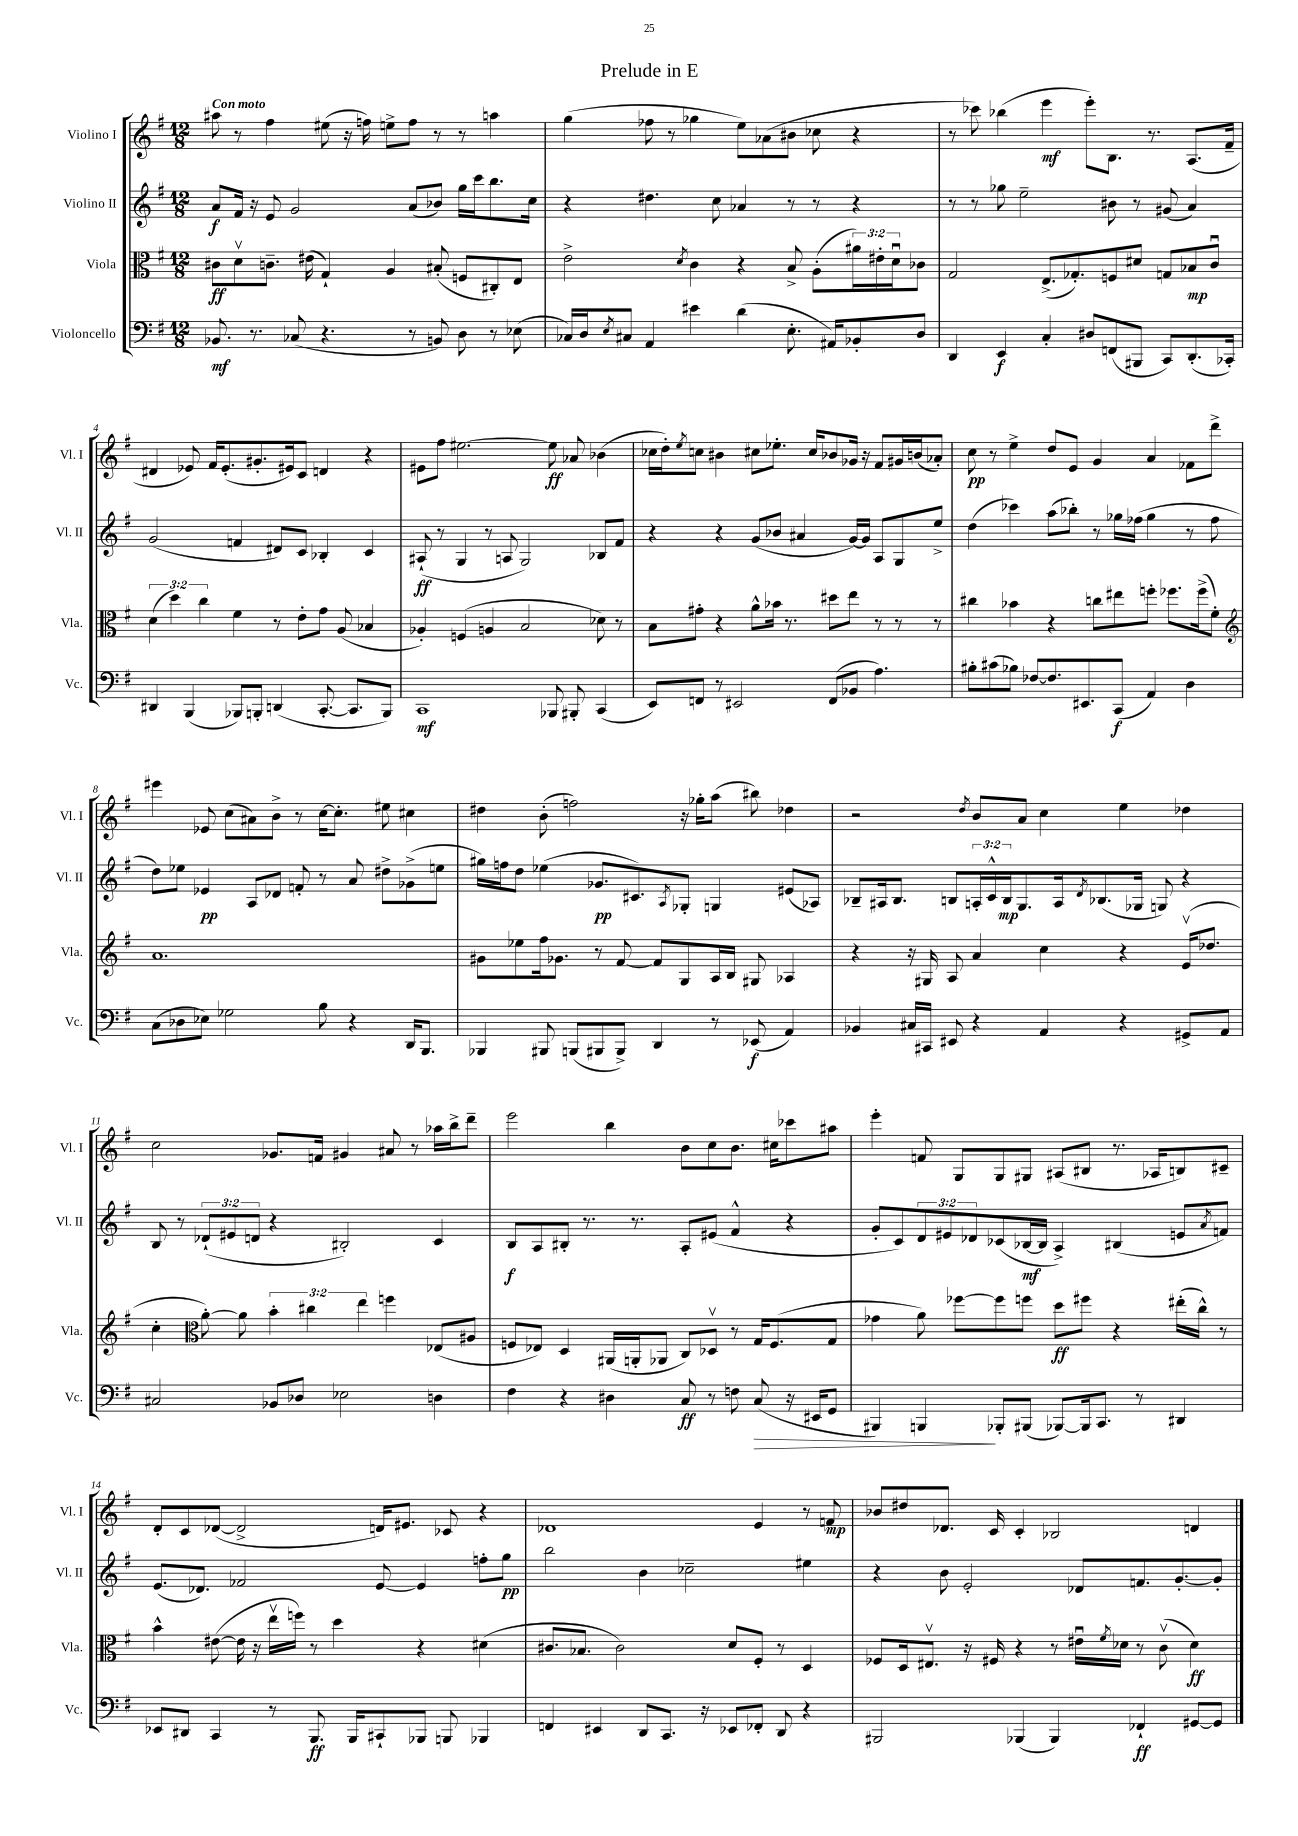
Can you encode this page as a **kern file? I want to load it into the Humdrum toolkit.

**kern	**dynam	**kern	**dynam	**kern	**dynam	**kern	**dynam
*part4	*part4	*part3	*part3	*part2	*part2	*part1	*part1
*staff4	*staff4	*staff3	*staff3	*staff2	*staff2	*staff1	*staff1
*I"Violoncello	*	*I"Viola	*	*I"Violino II	*	*I"Violino I	*
*I'Vc.	*	*I'Vla.	*	*I'Vl. II	*	*I'Vl. I	*
*clefF4	*	*clefC3	*	*clefG2	*	*clefG2	*
*k[f#]	*	*k[f#]	*	*k[f#]	*	*k[f#]	*
*M12/8	*	*M12/8	*	*M12/8	*	*M12/8	*
=1	=1	=1	=1	=1	=1	=1	=1
!	!	!	!	!	!	!LO:TX:a:B:t=Con moto	!
8.BB-X/	mf	8c#X\L	ff	8a/L	f	8aa#X\	.
.	.	8dv\	.	16f#/Jk	.	8r	.
8.r	.	.	.	16r	.	.	.
.	.	8.cn~\J	.	8e/	.	4ff#\	.
(8C-X/	.	.	.	2g/	.	.	.
.	.	(16e#X\	.	.	.	.	.
4.r	.	4G`/)	.	.	.	(8ee#X\	.
.	.	.	.	.	.	16r	.
.	.	.	.	.	.	16ffn\)	.
.	.	4A/	.	.	.	8een^\L	.
8r	.	.	.	(8a/L	.	8ff\J	.
8BBn/)	.	(8B#X'/	.	8b-X/J)	.	8r	.
8D\	.	8Fn/L	.	16gg\LL	.	8r	.
.	.	.	.	16ccc\J	.	.	.
8r	.	8C#X'/)	.	8.bb\	.	4aan\	.
(8E-X\	.	8E/J	.	.	.	.	.
.	.	.	.	16cc\Jk	.	.	.
=2	=2	=2	=2	=2	=2	=2	=2
16C-X/LL)	.	2e^\	.	4r	.	(4gg\	.
16D/J	.	.	.	.	.	.	.
8qE/	.	.	.	.	.	.	.
8C#X/J	.	.	.	.	.	.	.
4AA/	.	.	.	4.dd#X\	.	8ff-X\	.
.	.	.	.	.	.	8r	.
.	.	8qd/	.	.	.	.	.
4e#X\	.	4c\	.	.	.	4gg-X\	.
.	.	.	.	8cc\	.	.	.
(4d\	.	4r	.	4a-X/	.	8ee\L)	.
.	.	.	.	.	.	(8a-X\	.
8.E'\	.	8B^/	.	8r	.	8b#X\J	.
.	.	(8A'\L	.	8r	.	8cc-X\	.
16AA#X/KL)	.	.	.	.	.	.	.
8BB-X'/	.	24a#X\L)	.	4r	.	4r	.
.	.	24e#X'\	.	.	.	.	.
.	.	24du\J	.	.	.	.	.
8D/J	.	8c-X\J	.	.	.	.	.
=3	=3	=3	=3	=3	=3	=3	=3
4DD/	.	2G/	.	8r	.	8r	.
.	.	.	.	8r	.	8ccc-X\)	.
4EE/	f	.	.	8gg-X\	.	(4bb-X\	.
.	.	.	.	2ee~\	.	.	.
4C'/	.	(8.E^/L	.	.	.	4eee\	mf
.	.	8.G-X'/)	.	.	.	.	.
8D#X/L	.	.	.	.	.	8eee'\L)	.
(8FFn/	.	8Fn/	.	8b#X\	.	8.B\J	.
8BBB#X/J	.	8d#X/J	.	8r	.	.	.
.	.	.	.	.	.	8.r	.
8CC/L)	.	8Gn/L	.	(8g#X/	.	.	.
(8.DD'/	.	8B-X/	mp	4a/)	.	(8.A/L	.
.	.	8cu/J	.	.	.	.	.
16CC-X'/Jk)	.	.	.	.	.	16f#~/Jk	.
!!LO:LB:g=z
=4	=4	=4	=4	=4	=4	=4	=4
4DD#X/	.	(6d\	.	(2g/	.	4d#X/	.
.	.	6dd\)	.	.	.	.	.
(4BBB/	.	.	.	.	.	8e-X/)	.
.	.	6cc\	.	.	.	.	.
.	.	.	.	.	.	16f#/KL	.
.	.	.	.	.	.	(8.e-'/	.
8BBB-X/L)	.	4f#\	.	4fn/	.	.	.
8BBBn'/J	.	.	.	.	.	8.g#X'/	.
(4DDn/	.	8r	.	8d#X/L)	.	.	.
.	.	.	.	.	.	16e#X/k)	.
.	.	8e'\L	.	8c/J	.	8c/J	.
[8.CC'/	.	8g\J	.	4B-X'/	.	4dn/	.
.	.	(8A/	.	.	.	.	.
8.CC/L]	.	.	.	.	.	.	.
.	.	4B-X/	.	4c/	.	4r	.
8BBB/J)	.	.	.	.	.	.	.
=5	=5	=5	=5	=5	=5	=5	=5
1CC	mf	4A-X'/)	.	(8A#X`/	ff	8e#X\L	.
.	.	.	.	8r	.	8ff#\J	.
.	.	(4Fn/	.	4G/	.	[2.ee#X\	.
.	.	4An/	.	8r	.	.	.
.	.	.	.	8An/	.	.	.
.	.	2B/	.	2G/)	.	.	.
8BBB-X/	.	.	.	.	.	8ee#\]	ff
8BBB#X'/	.	.	.	.	.	8a-X/	.
(4CC/	.	8d-X\)	.	8B-X/L	.	(4b-X\	.
.	.	8r	.	8f#/J	.	.	.
=6	=6	=6	=6	=6	=6	=6	=6
8EE/L)	.	8B\L	.	4r	.	16cc-X\LL	.
.	.	.	.	.	.	16dd'\J)	.
.	.	.	.	.	.	8qee/	.
8FFn/J	.	8g#X'\J	.	.	.	8ccn\J	.
8r	.	4r	.	4r	.	4b#X\	.
2EE#X/	.	.	.	.	.	.	.
.	.	8a^^\L	.	(8g/L	.	8cc#X\L	.
.	.	16b-X\Jk	.	8b-X/J	.	8.ee-X'\J	.
.	.	8.r	.	.	.	.	.
.	.	.	.	4a#X/	.	.	.
.	.	.	.	.	.	16cc#/KL	.
(8FF/L	.	8dd#X\L	.	.	.	8b-X/	.
8BB-X/J	.	8ee\J	.	[16g/LL)	.	16g-X/Jk	.
.	.	.	.	16g/JJ]	.	16r	.
4.A\)	.	8r	.	8A/L	.	8f#/L	.
.	.	8r	.	8G/	.	16g#X/L	.
.	.	.	.	.	.	(16bn/J	.
.	.	8r	.	8ee^/J	.	8a-X'/J)	.
=7	=7	=7	=7	=7	=7	=7	=7
8B#X'\L	.	4cc#X\	.	(4dd\	.	8cc\	pp
(8c#X\	.	.	.	.	.	8r	.
8B-X\J)	.	4b-X\	.	4ccc-X\)	.	4ee^\	.
[8F-X/L	.	.	.	.	.	.	.
8.F-/]	.	4r	.	(8aa\L	.	8dd/L	.
.	.	.	.	8bb-X'\J)	.	8e/J	.
8.EE#X/	.	.	.	.	.	.	.
.	.	8ccn\L	.	8r	.	4g/	.
(8CC/J	f	8ee#X\	.	16gg-X\LL	.	.	.
.	.	.	.	(16ff-X\JJ	.	.	.
4AA/)	.	8ffn'\J	.	4gg-\	.	4a/	.
.	.	8.ff-X\L	.	.	.	.	.
4D\	.	.	.	8r	.	8f-X\L	.
.	.	(16ff-^\k	.	.	.	.	.
.	.	8f#'\J)	.	8ff-\	.	8ddd^\J	.
!!LO:LB:g=z
=8	=8	=8	=8	=8	=8	=8	=8
*	*	*clefG2	*	*	*	*	*
(8C\L	.	1.a	.	8dd\L)	.	4eee#X\	.
8D-X\	.	.	.	8ee-X\J	.	.	.
8E-X\J)	.	.	.	4e-X/	pp	8e-X/	.
2G-X\	.	.	.	.	.	(8cc\L	.
.	.	.	.	8A/L	.	8a#X\)	.
.	.	.	.	8d-X/J	.	8b^\J	.
.	.	.	.	8fn'/	.	8r	.
8B\	.	.	.	8r	.	[16cc\KL	.
.	.	.	.	.	.	8.cc'\J]	.
4r	.	.	.	8a/	.	.	.
.	.	.	.	8dd#X^\L	.	8ee#X\	.
16DD/KL	.	.	.	(8g-X^\	.	4cc#X\	.
8.BBB/J	.	.	.	.	.	.	.
.	.	.	.	8een\J	.	.	.
=9	=9	=9	=9	=9	=9	=9	=9
4BBB-X/	.	8g#X\L	.	16gg#X\LL)	.	4dd#X\	.
.	.	.	.	16ffn\J	.	.	.
.	.	8ee-X\	.	8dd\J	.	.	.
8BBB#X/	.	16ff#\k	.	(4ee-X\	.	(8b'\	.
.	.	8.g-X\J	.	.	.	.	.
(8BBBn/L	.	.	.	.	.	2ffn\)	.
8BBB#X/	.	8r	.	8.g-X/L	pp	.	.
8BBB#^/J)	.	[8f#/	.	.	.	.	.
.	.	.	.	8.c#X/)	.	.	.
4DD/	.	8f#/L]	.	.	.	.	.
.	.	.	.	8qA/	.	.	.
.	.	8G/	.	8G-X'/J	.	16r	.
.	.	.	.	.	.	16gg-X'\KL	.
8r	.	16A/L	.	4Gn/	.	(8aa\J	.
.	.	16B/JJ	.	.	.	.	.
(8EE-X/	f	8G#X/	.	.	.	8bb#X\)	.
4AA/)	.	4A-X/	.	(8e#X/L	.	4dd-X\	.
.	.	.	.	8A-X/J)	.	.	.
=10	=10	=10	=10	=10	=10	=10	=10
4BB-X/	.	4r	.	8B-X~/L	.	2r	.
.	.	.	.	16A#X/k	.	.	.
.	.	.	.	8.B-/J	.	.	.
16C#X/LL	.	16r	.	.	.	.	.
16CC#X/JJ	.	16G#X/	.	.	.	.	.
8EE#X/	.	8A/	.	8Bn/L	.	.	.
.	.	.	.	.	.	8qdd/	.
4r	.	4a/	.	24An'/L	.	8b/L	.
.	.	.	.	24c^^/	.	.	.
.	.	.	.	24B/J	mp	.	.
.	.	.	.	8.G/	.	8a/J	.
4AA/	.	4cc\	.	.	.	4cc\	.
.	.	.	.	16A/k	.	.	.
.	.	.	.	8qd/	.	.	.
.	.	.	.	(8.B-X/	.	.	.
4r	.	4r	.	.	.	4ee\	.
.	.	.	.	16G-X/Jk	.	.	.
.	.	.	.	8Gn/)	.	.	.
8GG#X^/L	.	(16ev/KL	.	4r	.	4dd-X\	.
.	.	8.dd-X/J	.	.	.	.	.
8AA/J	.	.	.	.	.	.	.
!!LO:LB:g=z
=11	=11	=11	=11	=11	=11	=11	=11
2C#X/	.	4cc'\	.	8B/	.	2cc\	.
.	.	.	.	8r	.	.	.
*	*	*clefC3	*	*	*	*	*
.	.	[8a'\)	.	(12d-X`/L	.	.	.
.	.	.	.	12e#X/	.	.	.
.	.	8a\]	.	.	.	.	.
.	.	.	.	12dn/J	.	.	.
8BB-X/L	.	6b'\	.	4r	.	8.g-X/L	.
8D-X/J	.	.	.	.	.	.	.
.	.	6cc#X\	.	.	.	.	.
.	.	.	.	.	.	16fn/Jk	.
2E-X\	.	.	.	2B#X'/)	.	4g#X/	.
.	.	6ee\	.	.	.	.	.
.	.	4ffn\	.	.	.	8a#X/	.
.	.	.	.	.	.	8r	.
4Dn\	.	(8E-X/L	.	4c/	.	16aa-X\LL	.
.	.	.	.	.	.	16bb^\J	.
.	.	8A#X/J	.	.	.	8ddd~\J	.
=12	=12	=12	=12	=12	=12	=12	=12
4F#\	.	8Fn/L	.	8B/L	f	2eee\	.
.	.	8E-X/J)	.	8A/	.	.	.
4r	.	4D/	.	8B#X'/J	.	.	.
.	.	.	.	8.r	.	.	.
4D#X\	.	(16AA#X/LL	.	.	.	4bb\	.
.	.	16AAn'/J	.	8.r	.	.	.
.	.	8AA-X/J	.	.	.	.	.
8C/	ff	8C/L)	.	8A'/L	.	8b\L	.
8r	.	8D-Xv/J	.	(8e#X/J	.	8cc\	.
8Fn\	.	8r	.	4f#^^/	.	8.b\J	.
!	!LO:HP:b	!	!	!	!	!	!
(8C/	>	16G/KL	.	.	.	.	.
.	.	(8.F/	.	.	.	16cc#X\KL	.
16r	.	.	.	4r	.	8ccc-X\	.
16EE#X/KL	.	.	.	.	.	.	.
8GG/J	.	8G/J	.	.	.	8aa#X\J	.
=13	=13	=13	=13	=13	=13	=13	=13
4BBB#X/)	.	4g-X\	.	8g'/L	.	4eee'\	.
.	.	.	.	8c/)	.	.	.
4BBBn/	.	8a\)	.	12d/	.	8fn/	.
.	.	.	.	12e#X/	.	.	.
.	.	[8ff-X\L	.	.	.	8G/L	.
.	.	.	.	12d-X/	.	.	.
8BBB-X'/L	]	8ff-\]	.	(8c-X/	.	8G/	.
(8BBB#X/J	.	8ffn\J	.	[16B-X/L	mf	8G#X/J	.
.	.	.	.	16B-/JJ]	.	.	.
[8BBB-X/L)	.	8dd\L	ff	4A^/)	.	(8A#X/L	.
16BBB-/k]	.	8ff#X\J	.	.	.	8B#X/J	.
8.CC/J	.	.	.	.	.	.	.
.	.	4r	.	(4B#X/	.	8.r	.
8r	.	.	.	.	.	.	.
.	.	.	.	.	.	16A-X/KL	.
4DD#X/	.	(16ee#X'\LL	.	8en/L	.	8Bn/)	.
.	.	16cc^^\JJ)	.	.	.	.	.
.	.	.	.	8qa/	.	.	.
.	.	8r	.	8fn/J)	.	8c#X~/J	.
!!LO:LB:g=z
=14	=14	=14	=14	=14	=14	=14	=14
8EE-X/L	.	4b^^\	.	(8.e/L	.	8d'/L	.
8DD#X/J	.	.	.	.	.	8c/	.
.	.	.	.	8.d-X/J)	.	.	.
4CC/	.	([8e#X\	.	.	.	([8d-X/J	.
.	.	16e#\]	.	2f-X/	.	2d-^/]	.
.	.	16r	.	.	.	.	.
8r	.	16eev\LL	.	.	.	.	.
.	.	16ffn\JJ)	.	.	.	.	.
8.BBB/	ff	8r	.	.	.	.	.
.	.	4dd\	.	.	.	.	.
16BBB/KL	.	.	.	.	.	.	.
8CC#X`/	.	.	.	[8e/	.	16dn/KL)	.
.	.	.	.	.	.	8.e#X/J	.
8BBB-X/J	.	4r	.	4e/]	.	.	.
8BBBn/	.	.	.	.	.	8c-X/	.
4BBB-X/	.	(4d#X\	.	8ffn'\L	.	4r	.
.	.	.	.	8gg\J	pp	.	.
=15	=15	=15	=15	=15	=15	=15	=15
4FFn/	.	8.c#X/L	.	2bb\	.	1d-X	.
.	.	8.B-X/J	.	.	.	.	.
4EE#X/	.	.	.	.	.	.	.
.	.	2c#\)	.	.	.	.	.
8DD/L	.	.	.	4b\	.	.	.
8.CC/J	.	.	.	.	.	.	.
.	.	.	.	2cc-X~\	.	.	.
16r	.	.	.	.	.	.	.
8EE-X/L	.	8d/L	.	.	.	.	.
8FF-X'/J	.	8F#'/J	.	.	.	4e/	.
8DD/	.	8r	.	.	.	.	.
4r	.	4D/	.	4ee#X\	.	8r	.
.	.	.	.	.	.	8fn/	mp
=16	=16	=16	=16	=16	=16	=16	=16
2BBB#X/	.	8F-X/L	.	4r	.	8b-X/L	.
.	.	16D/k	.	.	.	8dd#X/	.
.	.	8.E#Xv/J	.	.	.	.	.
.	.	.	.	8b\	.	8.d-X/J	.
.	.	16r	.	2e'/	.	.	.
.	.	16F#X/	.	.	.	16c/	.
(4BBB-X/	.	4r	.	.	.	4c'/	.
4BBB-/)	.	8r	.	.	.	2B-X/	.
.	.	16e#Xu\LL	.	8d-X/L	.	.	.
.	.	8qf#/	.	.	.	.	.
.	.	16d-X\JJ	.	.	.	.	.
4FF-X`/	ff	8r	.	8.fn/	.	.	.
.	.	(8cv\	.	.	.	.	.
.	.	.	.	[8.g'/	.	.	.
[8GG#X/L	.	4d-\)	ff	.	.	4dn/	.
8GG#/J]	.	.	.	8g'/J]	.	.	.
==	==	==	==	==	==	==	==
*-	*-	*-	*-	*-	*-	*-	*-
